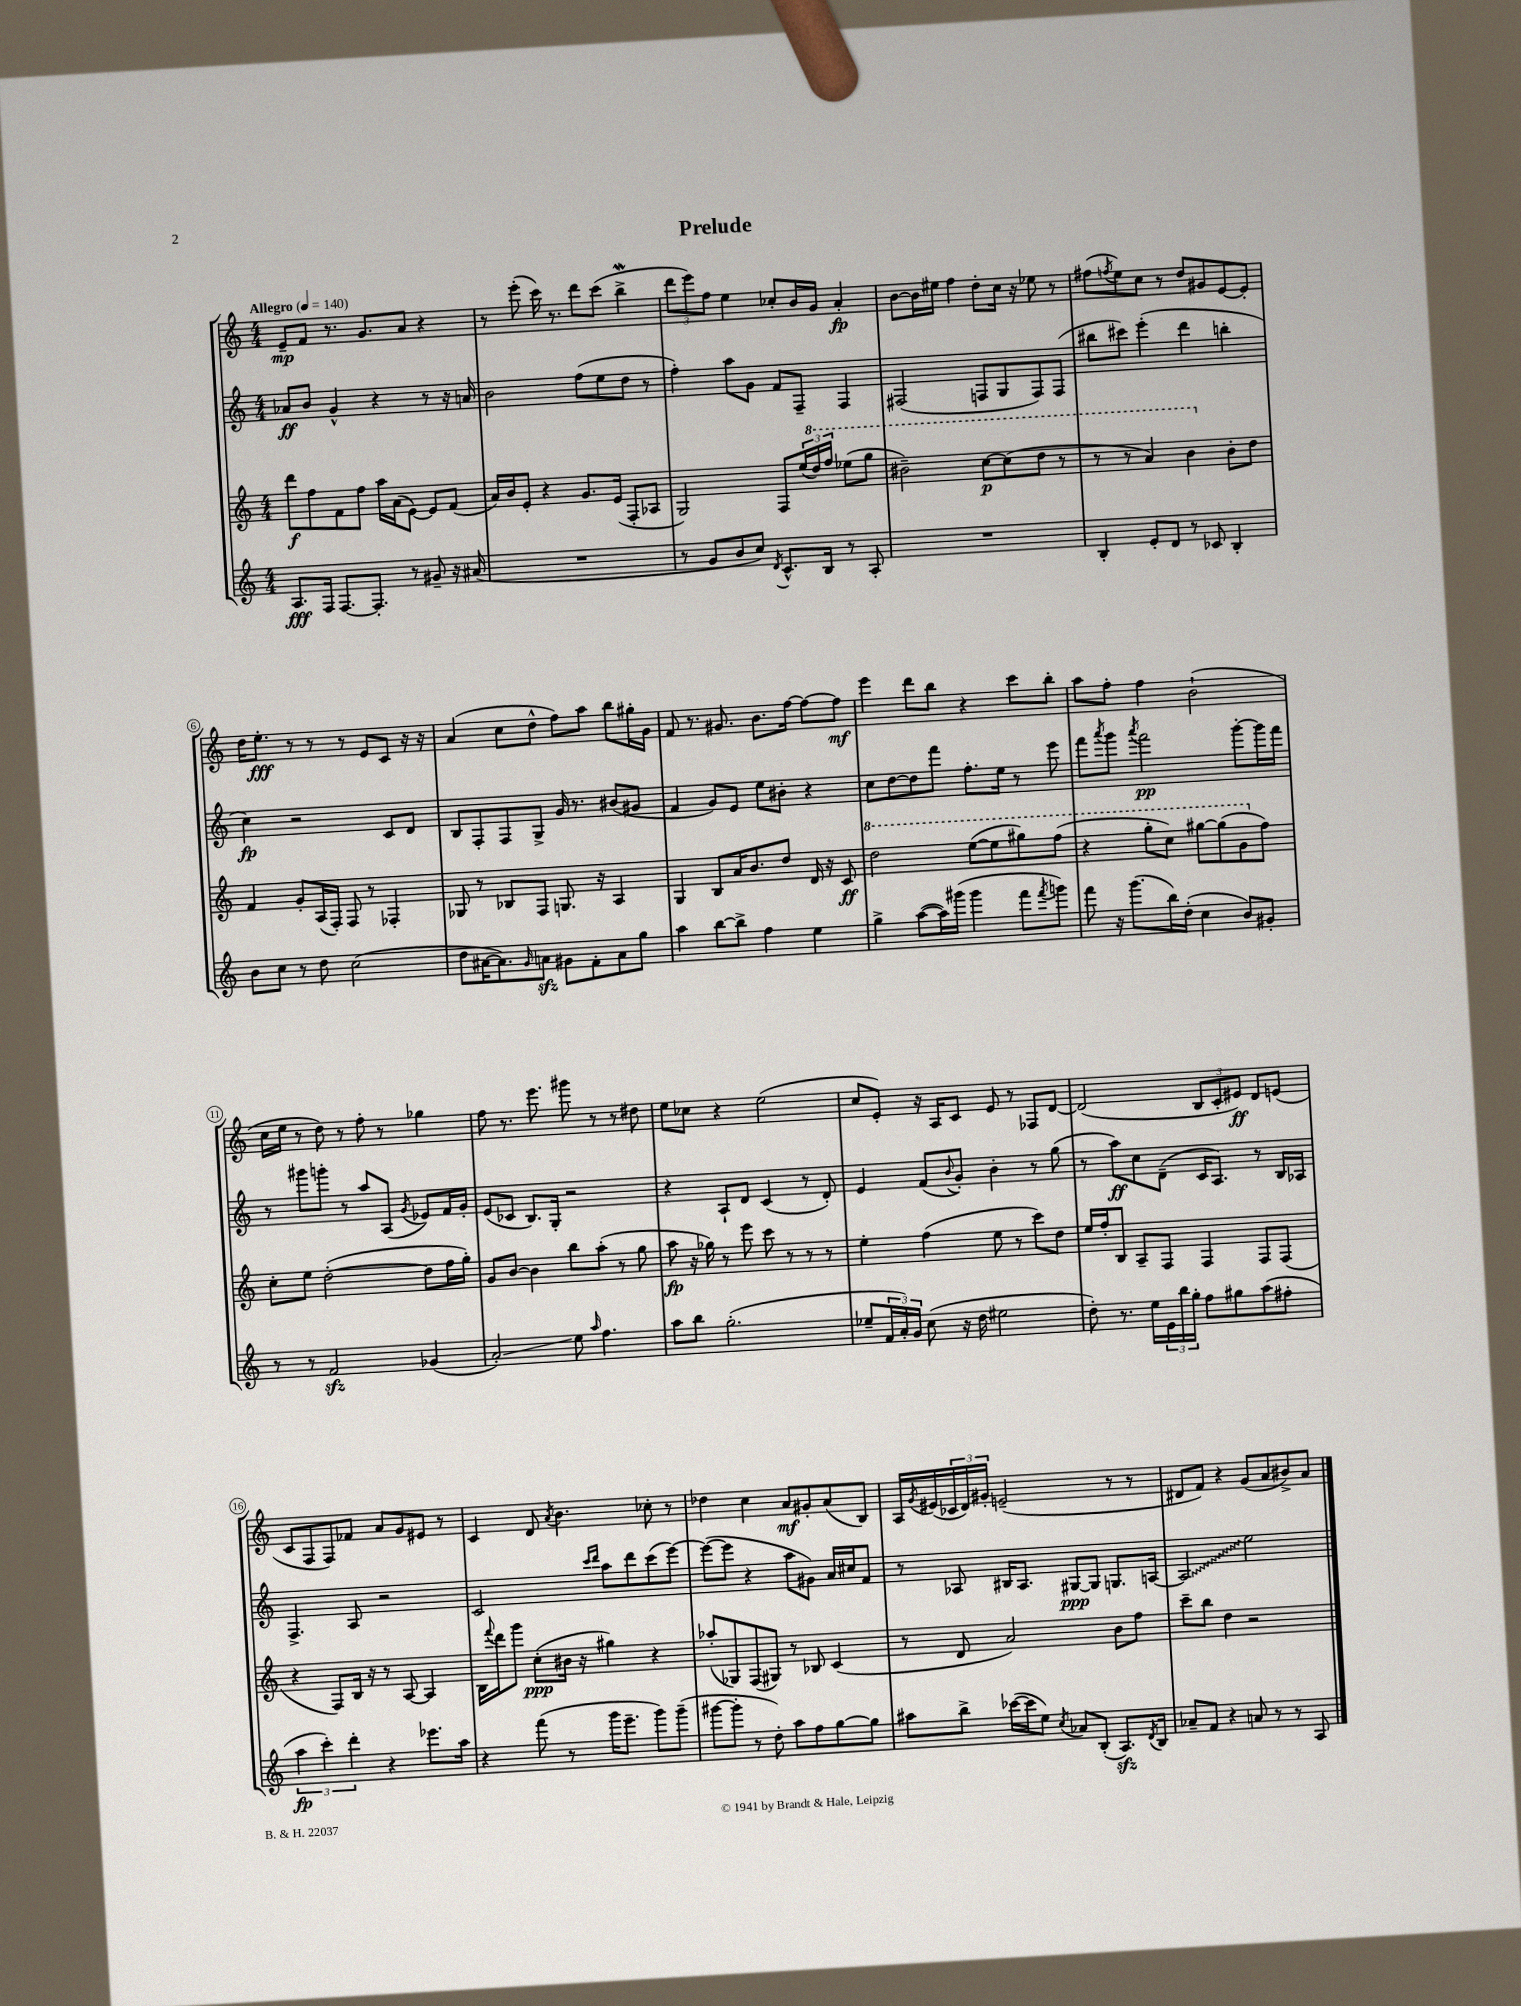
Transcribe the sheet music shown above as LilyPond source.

\header { title = "Prelude" }
<<
\new StaffGroup <<
\new Staff = "s0" {
    \clef treble \key c \major \numericTimeSignature \time 4/4 \tempo "Allegro" 4 = 140
    e'8--\mp f'8 r8. g'8. a'8 r4 |
    r8 e'''8-.( c'''16) r8. d'''8 c'''8( b''4->\mordent |
    \tuplet 3/2 { d'''8 e'''8) f''8 } e''4 ces''8-. b'16 g'16 a'4-.\fp |
    b'8~ b'16 eis''16 f''4 d''8-. c''16 r16 ees''8 r8 |
    fis''8( \acciaccatura { f''8 } e''8) c''8 r8 d''8 gis'8 e'8~ e'8-. |
    d''16 e''8.-.\fff r8 r8 r8 e'8 c'8 r16 r16 |
    a'4( c''8 d''8-^ f''8) a''8 b''8 gis''16-. g'16 |
    f'8 r8. gis'8. b'8. f''16~ f''8~ f''8\mf |
    e'''4 d'''8 b''8 r4 c'''8 b''8-. |
    a''8 f''8-. f''4 b'2-!( |
    c''16 e''16 r8 d''8) r8 f''8-. r8 ges''4 |
    f''8 r8. e'''8. gis'''8 r8 r8 dis''8 |
    e''8 ces''8 r4 e''2( |
    c''8 e'8-.) r16 a16 c'8 e'8 r8 fes8 d'8~ |
    d'2( \tuplet 3/2 { b8 c'8-. eis'8\ff) } d'8 e'8( |
    c'8 f8 f8) fes'8 a'8 g'8 eis'8 r8 |
    c'4 d'8 \acciaccatura { a'8 } b'4. ces''8-. r8 |
    des''4 c''4 a'8\mf gis'8-. a'8( b8) |
    a16 \acciaccatura { g'8 } eis'16( \tuplet 3/2 { ces'16 d'16) gis'16-. } e'2--( r8 r8 |
    dis'8 f'8) r4 g'8( a'8 bis'8->) a'8 \bar "|." |
}
\new Staff = "s1" {
    \clef treble \key c \major \numericTimeSignature \time 4/4
    aes'8\ff b'8 g'4-^ r4 r8 r16 a'16 |
    b'2 f''8( e''8 d''8 r8 |
    f''4-.) a''8 g'8 f'8 f8-- f4 |
    fis2( f8 g8 f8) f8( |
    bis''8 cis'''8) e'''4-.( d'''4 b''4-. |
    c''4\fp) r2 c'8 d'8 |
    b8 f8-. f8 g8-> g'16 r8. bis'8( gis'8 |
    f'4 g'8) e'8 e''8 bis'8-. r4 |
    c''8 d''8~ d''8 f'''8 f''8.-. e''16 r8 e'''8 |
    f'''8 \acciaccatura { a'''8 } g'''8 \acciaccatura { a'''8 } f'''2\pp g'''8~-. g'''16 f'''16 |
    r8 gis'''8 g'''8-. r8 a''8 a8( \acciaccatura { g'8 } ees'8) f'16 g'16-. |
    e'8( ces'8 b8.) g16-. r2 |
    r4 a8-! d'8 c'4( r8 d'8-.) |
    e'4 f'8( \appoggiatura { b'8 } g'8-.) b'4-. r8 g''8( |
    r8 a''8\ff) c''8 d'8--( c'16 a8.) r8 b16 aes16 |
    f4.-> a8 r2 |
    c'2 \grace { c'''16 d'''16 } a''8 d'''8 c'''8( e'''8~) |
    e'''8~( e'''8 r4 a''8 gis'8) a'16 cis''16 f'8 |
    r8 aes8 bis16 aes8. gis8~\ppp gis8 g8. a16~ |
    \once \override Glissando.style = #'zigzag a2\glissando e''2 \bar "|." |
}
\new Staff = "s2" {
    \clef treble \key c \major \numericTimeSignature \time 4/4
    d'''8\f f''8 f'8 f''8 a''16 a'16( e'8~) e'8 f'8( |
    a'16) b'16 e'8-. r4 g'8. e'16( f8-. aes8 |
    g2) f8 \tuplet 3/2 { e''16( \ottava #1 d'''16) f'''16 } ees'''8( g'''8 |
    bis''2--) c'''8~\p c'''8( d'''8 r8 |
    r8 r8 a''4) b''4 \ottava #0 b'8-. d''8 |
    f'4 g'8-. a16( f16-.) f8 r8 fes4-. |
    ges8 r8 bes8 f8 g8. r16 a4 |
    g4 b8 a'16 b'8. d''8 d'16 r16 c'8\ff |
    \ottava #1 d'''2 e'''8~( e'''8 gis'''8) f'''8( |
    r4 g'''8-. c'''8) gis'''8~ gis'''8( g''8 \ottava #0 f''8) |
    c''8-. e''8 d''2~-.( d''8 f''16 g''16-.) |
    g'8 b'8~ b'4 b''8 a''8-.( r8 g''8 |
    a''8\fp r16 ges''16) r8 e'''8 c'''8 r8 r8 r8 |
    e''4-. f''4( e''8 r8 c'''8) d''8 |
    e''16 f''16-. b8 a8-- f8 f4 f8 f8( |
    r4 f8) b16 r16 r8 a8~ a4 |
    b16 \appoggiatura { f'''8 } d'''16 g'''8 c''8-.\ppp( bis'16 r16 gis''4) r4 |
    aes''8-.( ges8) f8( gis8) r8 bes8 c'4( |
    r8 d'8 a'2) b'8 f''8 |
    c'''8-- b''8 d''4 r2 \bar "|." |
}
\new Staff = "s3" {
    \clef treble \key c \major \numericTimeSignature \time 4/4
    a8.\fff f16 f8.~ f8.-. r8 gis'8-- r16 ais'16( |
    R1 |
    r8 g'8 b'8 c''8) \acciaccatura { d'8 } c'8.-^ b16 r8 a8-. |
    R1 |
    b4-. e'8-. d'8 r8 ces'8 b4-. |
    b'8 c''8 r8 d''8 c''2( |
    d''8 ais'16~ ais'8.) \grace { g'16 } a'8\sfz gis'8 f'8-. a'8 g''8 |
    a''4 b''8~ b''8-> f''4 e''4 |
    g''4-> a''8~( a''16) gis'''16( gis'''4 f'''8 \acciaccatura { f'''8 } g'''8) |
    f'''8 r16 g'''8.( b''16) d''16-.( c''4 b'8) gis'8-. |
    r8 r8 f'2\sfz ges'4( |
    a'2-.\glissando) e''8 \grace { a''16 } f''4. |
    a''8 b''8 g''2.-.( |
    ees''8-- \tuplet 3/2 { f'16 a'16-.) g'16 } c''8( r16 d''16 eis''2 |
    d''8-.) r8. e''16 \tuplet 3/2 { e'16 b''16 g''16-. } f''8 gis''8 a''8( fis''8-. |
    \tuplet 3/2 { a''4\fp c'''4-.) d'''4-. } r4 ees'''8. a''16 |
    r4 f'''8( r8 g'''16 e'''8.-- g'''8) g'''8--( |
    gis'''8~ gis'''8-. r8 d''8-.) a''8 f''8 g''8~ g''8 |
    ais''8 b''8-> ces'''16~( ces'''16 e''8) \acciaccatura { c''8 } aes'8 b8-.( a8.\sfz) \acciaccatura { d'8 } b16 |
    aes'8-- f'8 r4 a'8 r8 r8 a8 \bar "|." |
}
>>
>>
\layout { \context { \Score \override BarNumber.stencil = #(make-stencil-circler 0.1 0.3 ly:text-interface::print) } }
